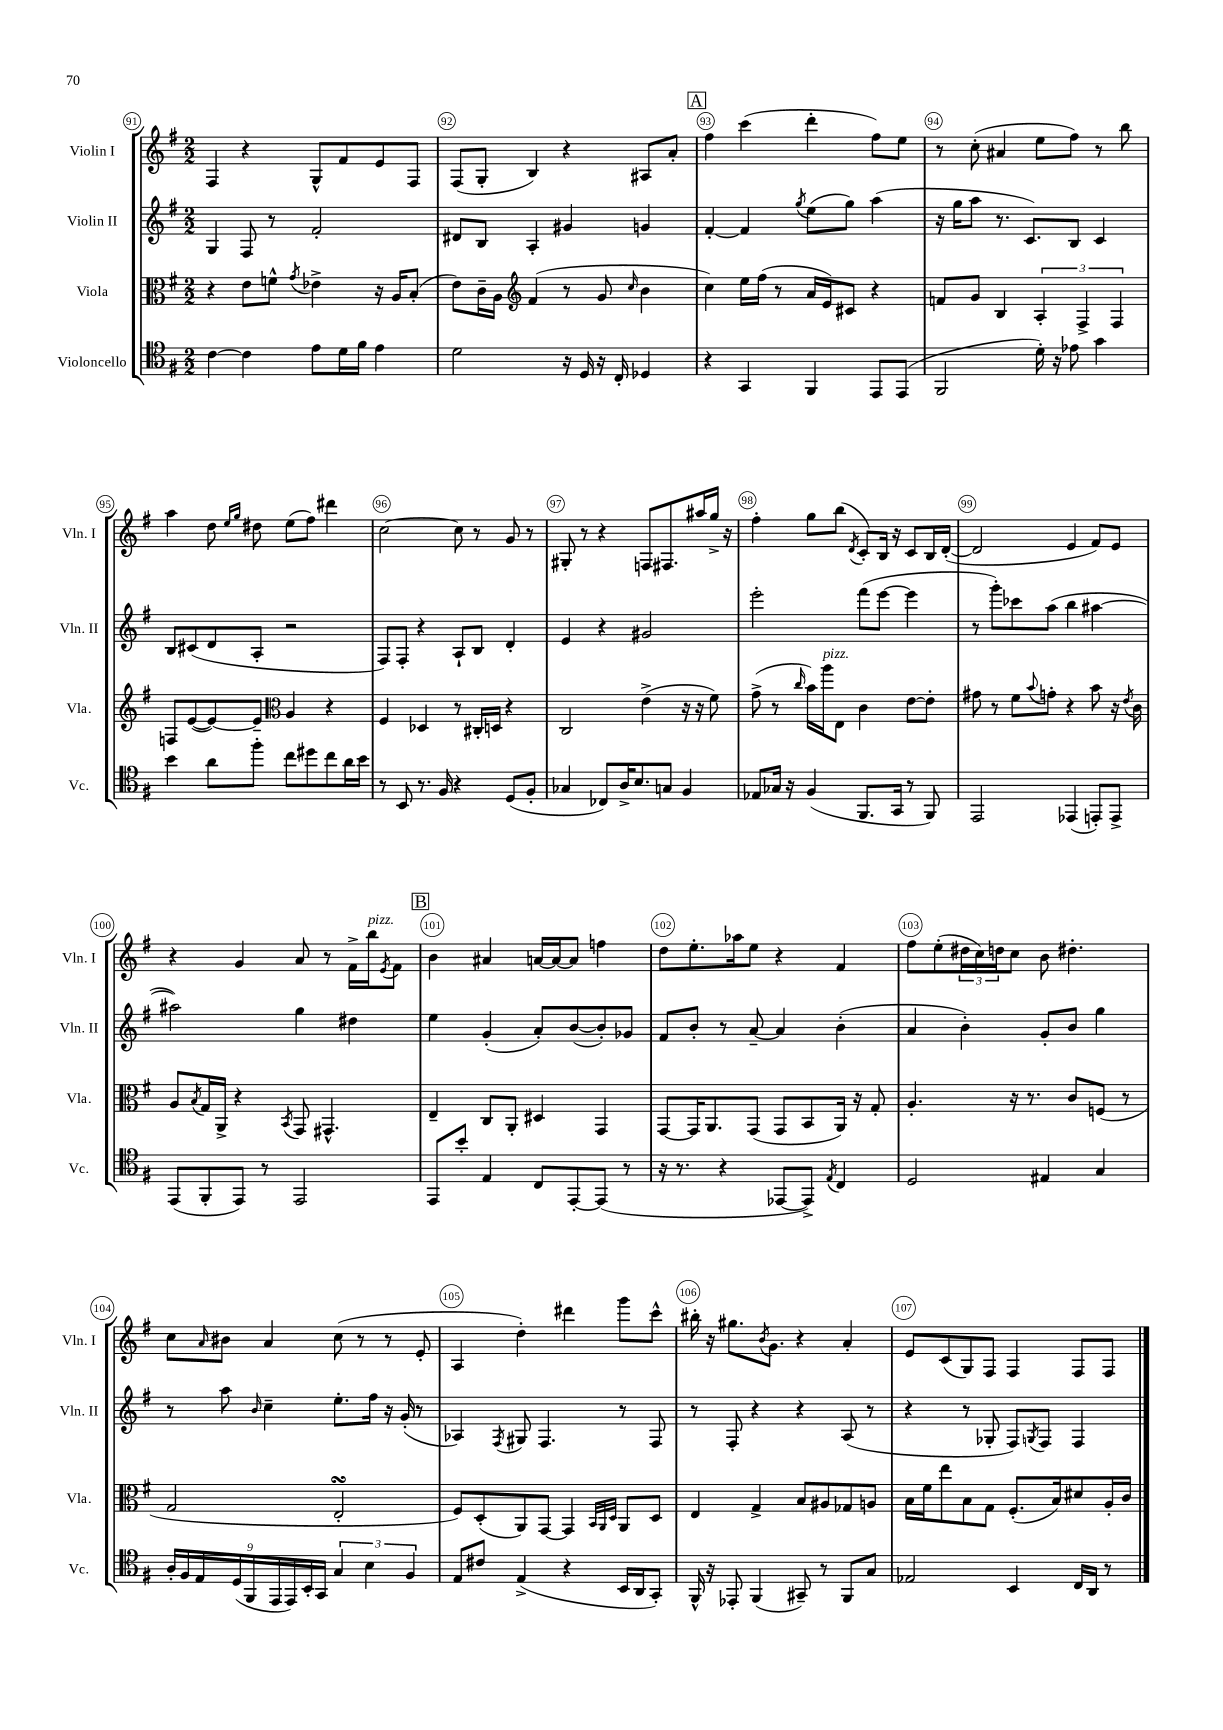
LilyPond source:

<<
\new StaffGroup <<
\new Staff = "s0" \with { instrumentName = "Violin I" shortInstrumentName = "Vln. I" } {
    \clef treble \key g \major \numericTimeSignature \time 2/2
    fis4 r4 g8-^ fis'8 e'8 fis8 |
    fis8( g8-. b4) r4 ais8 a'8-. |
    \mark \markup { \box "A" } fis''4 c'''4( d'''4-. fis''8) e''8 |
    r8 c''8-.( ais'4 e''8 fis''8) r8 b''8 |
    a''4 d''8 \grace { e''16 g''16 } dis''8 e''8( fis''8) dis'''4 |
    c''2~ c''8 r8 g'8 r8 |
    gis8-. r8 r4 f8 fis8. ais''16 g''16-> r16 |
    fis''4-. g''8 b''8( \acciaccatura { d'8 } c'8-.) b16 r16 c'8 b16 d'16~-.( |
    d'2 e'4 fis'8) e'8 |
    r4 g'4 a'8 r8 fis'16-> b''16^\markup { \italic "pizz." } \acciaccatura { e'8 } fis'8 |
    \mark \markup { \box "B" } b'4 ais'4 a'16~ a'16~ a'8 f''4 |
    d''8 e''8.-. aes''16 e''8 r4 fis'4 |
    fis''8 e''8-.( \tuplet 3/2 { dis''16 c''16) d''16 } c''8 b'8 dis''4.-. |
    c''8 \grace { a'16 } bis'8 a'4 c''8( r8 r8 e'8-. |
    a4 d''4-.) dis'''4 g'''8 c'''8-^ |
    bis''16-. r16 gis''8. \acciaccatura { b'8 } g'8. r4 a'4-. |
    e'8 c'8( g8) fis8 fis4 fis8 fis8 \bar "|." |
}
\new Staff = "s1" \with { instrumentName = "Violin II" shortInstrumentName = "Vln. II" } {
    \clef treble \key g \major \numericTimeSignature \time 2/2
    g4 fis8 r8 fis'2-. |
    dis'8 b8 a4-. gis'4 g'4 |
    \mark \markup { \box "A" } fis'4~-. fis'4 \acciaccatura { g''8 } e''8( g''8) a''4( |
    r16 g''16 a''8 r8. c'8.) b8 c'4 |
    b8 cis'8( d'8 a8-. r2 |
    fis8) fis8-. r4 a8-! b8 d'4-. |
    e'4 r4 gis'2 |
    e'''2-. fis'''8( e'''8~ e'''4 |
    r8 g'''8-.) ces'''8 a''8( b''4 ais''4~ |
    ais''2) g''4 dis''4 |
    \mark \markup { \box "B" } e''4 g'4-.( a'8-.) b'8~( b'8-.) ges'8 |
    fis'8 b'8-. r8 a'8~-- a'4 b'4-.( |
    a'4 b'4-.) g'8-. b'8 g''4 |
    r8 a''8 \grace { b'16 } c''4-- e''8.-. fis''16 r16 g'16-.( r8 |
    aes4) \acciaccatura { fis8 } gis8 fis4. r8 fis8 |
    r8 fis8-. r4 r4 a8( r8 |
    r4 r8 ges8-. fis8) \acciaccatura { g8 } fis8 fis4 \bar "|." |
}
\new Staff = "s2" \with { instrumentName = "Viola" shortInstrumentName = "Vla." } {
    \clef alto \key g \major \numericTimeSignature \time 2/2
    r4 e'8 f'8-^ \acciaccatura { g'8 } ees'4-> r16 a16 b8-.( |
    e'8) c'16-- a16 \clef treble fis'4( r8 g'8 \grace { c''16 } b'4 |
    \mark \markup { \box "A" } c''4) e''16 fis''16( r8 a'16 e'16) cis'8 r4 |
    f'8 g'8 b4 \tuplet 3/2 { a4-. fis4-> fis4 } |
    f8 e'8~( e'8~) e'8-- \clef alto a4 r4 |
    fis4 des4 r8 cis16-. d16 r4 |
    c2 e'4->( r16 r16 fis'8) |
    g'8->( r8 \grace { c''16 } b'16) a''16^\markup { \italic "pizz." } e8 c'4 e'8~ e'8-. |
    gis'8 r8 fis'8 \appoggiatura { b'8 } g'8-. r4 b'8 r16 \acciaccatura { e'8 } c'16 |
    a8 \acciaccatura { b8 } g16 a,16-> r4 \acciaccatura { b,8 } g,8 gis,4.-^ |
    \mark \markup { \box "B" } e4-- c8 a,8-. dis4 g,4 |
    g,8~ g,16 a,8. g,8( g,8 b,8 a,16) r16 g8-. |
    a4.-. r16 r8. c'8 f8( r8 |
    g2 e2-.\turn |
    fis8) d8-.( a,8) g,8~ g,4 \grace { b,32 a,32 d32 } a,8 d8 |
    e4 g4-> b8 ais8 ges8 a8 |
    b16 fis'16 e''8 b8 g8 fis8.-.( b16) dis'8 a16-. c'16 \bar "|." |
}
\new Staff = "s3" \with { instrumentName = "Violoncello" shortInstrumentName = "Vc." } {
    \clef tenor \key g \major \numericTimeSignature \time 2/2
    c'4~ c'4 e'8 d'16 fis'16 e'4 |
    d'2 r16 d16 r16 c16-. des4 |
    \mark \markup { \box "A" } r4 g,4 fis,4 e,8 e,8( |
    fis,2 d'16-.) r16 ees'8 g'4 |
    b'4 a'8 fis''8-. c''8 dis''8 c''8 a'16 b'16 |
    r8 b,8 r8. fis16 r4 d8( fis8-. |
    ges4 ces8) a16-> b8. g8 fis4 |
    ees8 ges16 r16 fis4( fis,8. g,16 r8 fis,8) |
    e,2 ees,4( e,8-.) e,8-> |
    e,8( fis,8-. e,8) r8 e,2 |
    \mark \markup { \box "B" } e,8 b'8-. e4 c8 e,8~-. e,8( r8 |
    r16 r8. r4 ees,8~ ees,8->) \acciaccatura { e8 } c4 |
    d2 eis4 g4 |
    \tuplet 9/8 { a16-. fis16 e16 d16( fis,16 e,16 e,16) b,16-. g,16 } \tuplet 3/2 { g4 b4 fis4 } |
    e8 cis'8 e4->( r4 b,16 a,16 g,8-.) |
    fis,16-^ r16 ees,8-. fis,4( gis,8--) r8 fis,8 g8 |
    ees2 b,4 c16 a,16 r8 \bar "|." |
}
>>
>>
\layout { \context { \Score currentBarNumber = #91 \override BarNumber.break-visibility = ##(#f #t #t) barNumberVisibility = #all-bar-numbers-visible \override BarNumber.stencil = #(make-stencil-circler 0.1 0.3 ly:text-interface::print) } }
